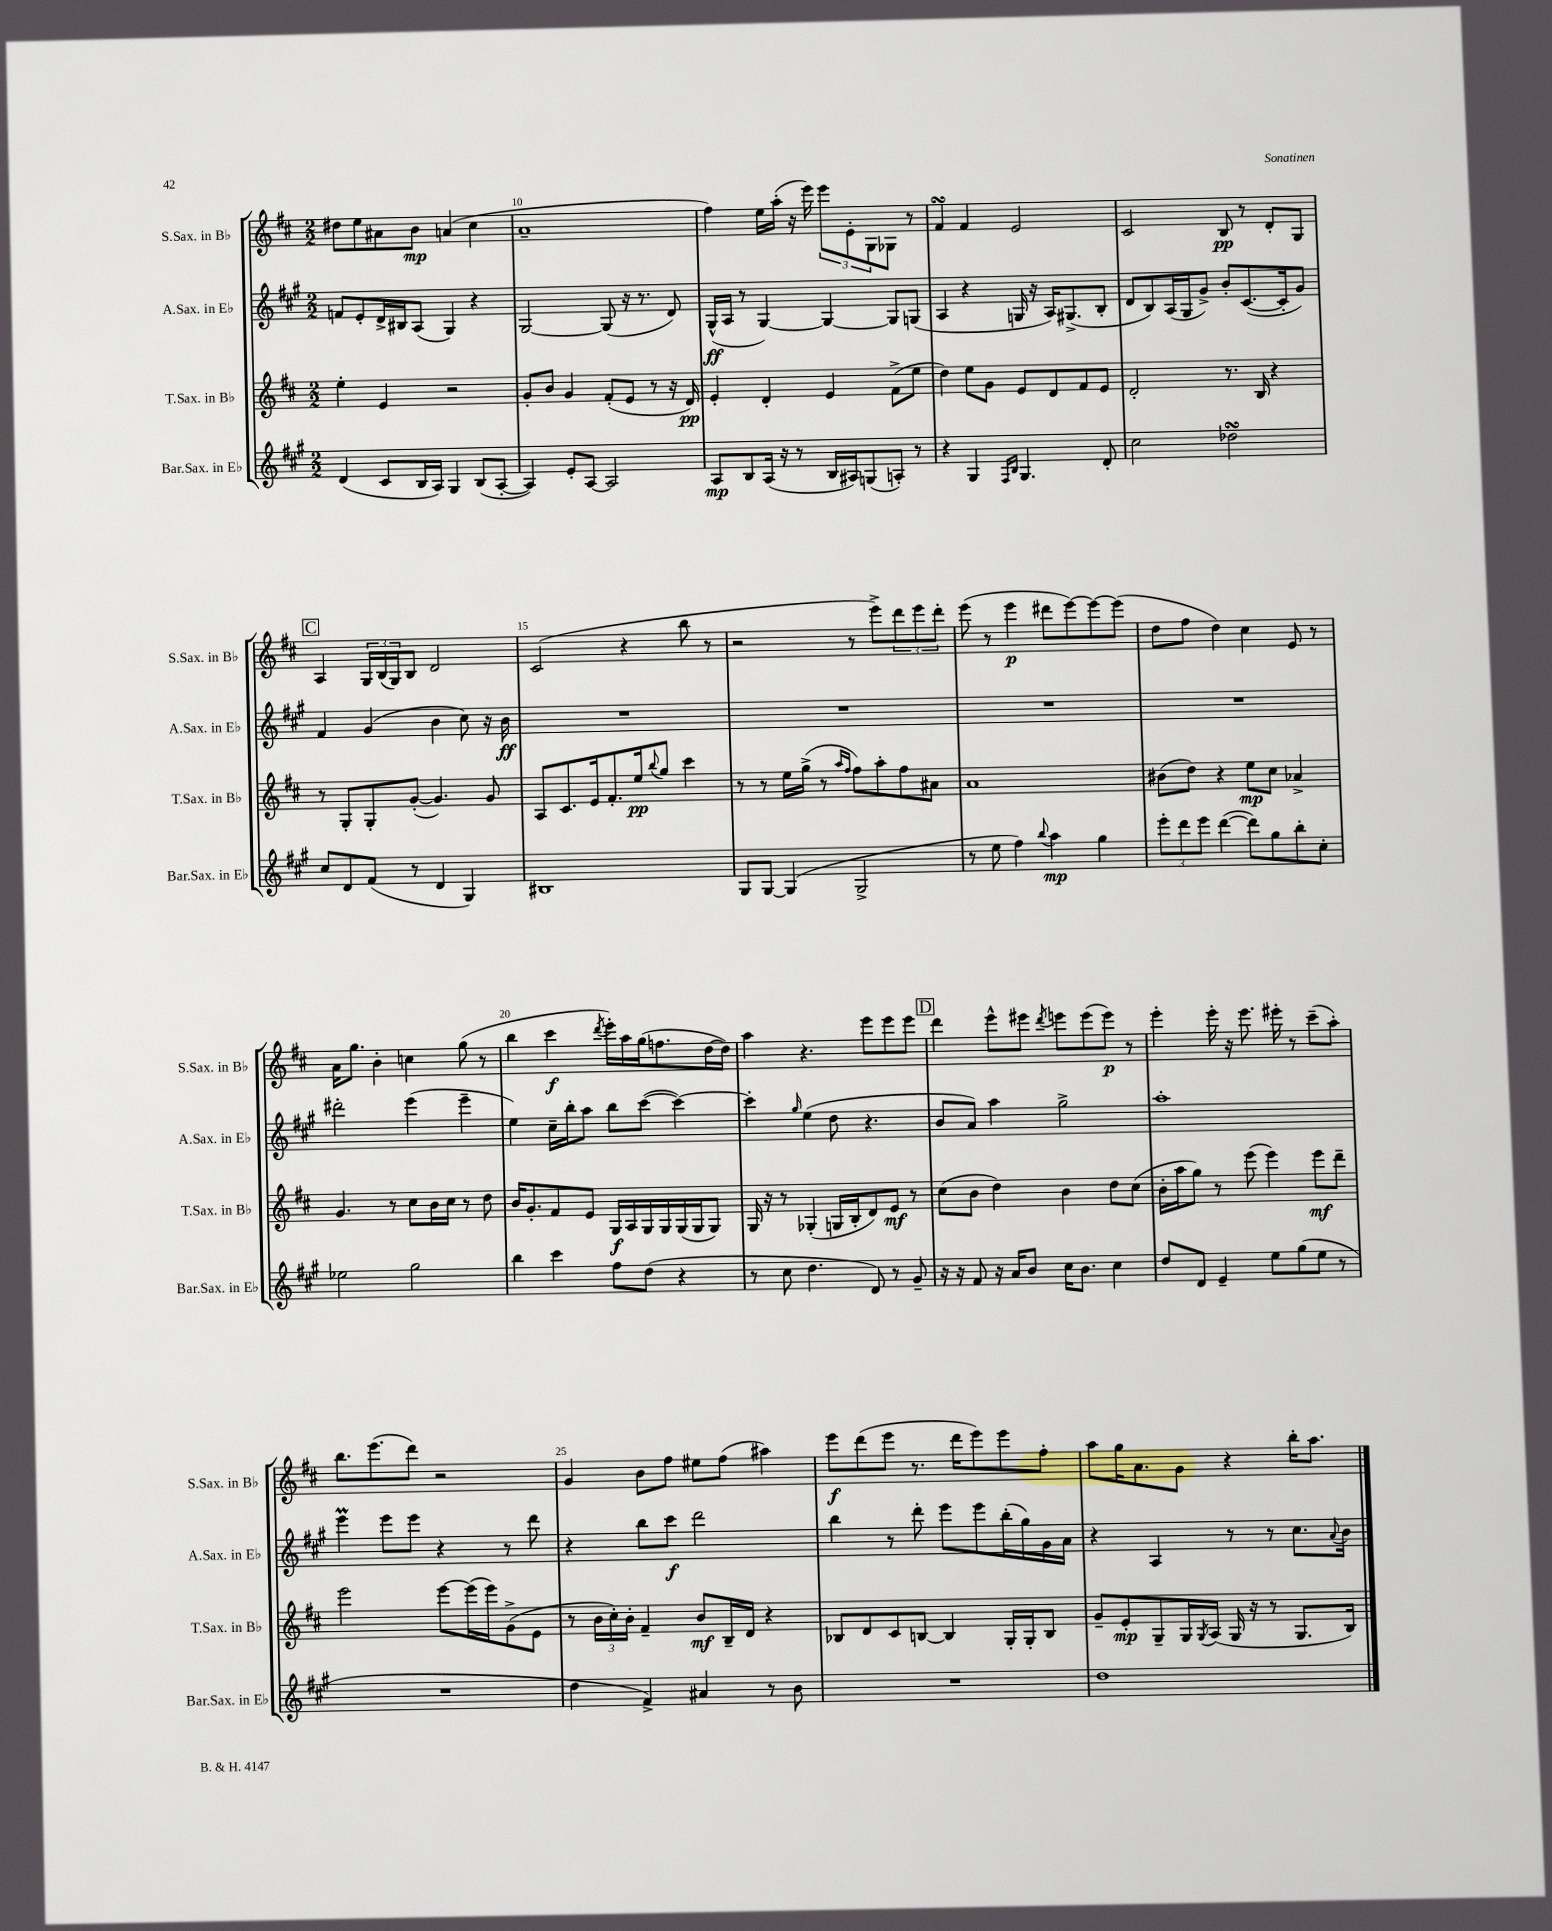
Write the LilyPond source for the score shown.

<<
\new StaffGroup <<
\new Staff = "s0" \with { instrumentName = "S.Sax. in Bb" shortInstrumentName = "S.Sax. in Bb" } {
    \clef treble \key d \major \numericTimeSignature \time 2/2
    dis''8 e''8 ais'8 b'8\mp a'4( cis''4 |
    a'1-- |
    fis''4) e''16 a''16-.( r16 e'''16) \tuplet 3/2 { e'''8 e'8-. g8 } ges8 r8 |
    fis'4\turn fis'4 e'2 |
    cis'2 b8\pp r8 d'8-. g8 |
    \mark \markup { \box "C" } a4 \tuplet 3/2 { g16 b16( g16) } b8 d'2 |
    cis'2( r4 b''8 r8 |
    r2 r8 e'''8->) \tuplet 3/2 { d'''8 e'''8 d'''8-. } |
    e'''8( r8 e'''4\p dis'''8 e'''8~) e'''8~ e'''8( |
    d''8 fis''8 d''4) cis''4 e'8 r8 |
    a'16 g''8. b'4-. c''4 g''8( r8 |
    b''4 cis'''4\f \acciaccatura { d'''8 } e'''16-.) a''16 g''16( f''8. d''16~ d''16) |
    a''4 r4. e'''8 e'''8 e'''8 |
    \mark \markup { \box "D" } d'''4 e'''8-^ eis'''8 \acciaccatura { d'''8 } e'''8 e'''8( e'''8\p) r8 |
    e'''4-. e'''16-. r16 e'''8. eis'''16-. r8 cis'''8--( a''8-.) |
    b''8. e'''8.( d'''8) r2 |
    g'4 b'8 fis''8 eis''8 fis''8( ais''4) |
    e'''8\f d'''8( e'''8 r8. d'''16 e'''8) e'''8 fis''8-. |
    a''8 g''16 a'8. g'8 r4 b''16-. a''8. \bar "|." |
}
\new Staff = "s1" \with { instrumentName = "A.Sax. in Eb" shortInstrumentName = "A.Sax. in Eb" } {
    \clef treble \key a \major \numericTimeSignature \time 2/2
    f'8 e'8-. d'16-> bis16 a8( gis4) r4 |
    gis2~ gis8( r16 r8. d'8) |
    gis16-^\ff( a16 r8 gis4~) gis4~ gis8 g8( |
    a4 r4 g16 r16 a16) gis8.->( b8-. |
    d'8 b8) a16( gis16 gis'8->) b'8-. cis'8.~( cis'16-. gis'8) |
    \mark \markup { \box "C" } fis'4 gis'4( b'4 cis''8) r16 b'16\ff |
    R1 |
    R1 |
    R1 |
    R1 |
    dis'''2-. e'''4( e'''4-- |
    e''4) cis''16-- b''16-. a''8 b''8 cis'''8~( cis'''4~) |
    cis'''4-. \grace { gis''16 } e''4( d''8 r4. |
    \mark \markup { \box "D" } b'8 a'8) a''4 gis''2-> |
    a''1-. |
    e'''4\prall e'''8 e'''8 r4 r8 d'''8 |
    r4 b''8 cis'''8\f d'''2 |
    b''4 r8 d'''8-. e'''8 e'''8 b''16-.( gis''16) gis'16 a'16 |
    r4 a4 r8 r8 cis''8. \appoggiatura { a'8 } b'16 \bar "|." |
}
\new Staff = "s2" \with { instrumentName = "T.Sax. in Bb" shortInstrumentName = "T.Sax. in Bb" } {
    \clef treble \key d \major \numericTimeSignature \time 2/2
    e''4-. e'4 r2 |
    g'8-. b'8 g'4 fis'8-.( e'8 r8 r16 d'16\pp) |
    e'4-. d'4-. e'4 fis'8->( e''8 |
    d''4) e''8 g'8 e'8 d'8 fis'8 e'8 |
    d'2-. r8. b16 r4 |
    \mark \markup { \box "C" } r8 g8-. g8-. g'8~-.( g'4.) g'8 |
    a8 cis'8. e'16 fis'8.-. e''16\pp \appoggiatura { b''8 } g''8 cis'''4 |
    r8 r8 e''16 g''16->( r8 \grace { a''16 fis''16 } fis''8) a''8-. fis''8 ais'8 |
    a'1 |
    bis'8( d''8) r4 e''8\mp cis''8 aes'4-> |
    g'4. r8 cis''8 b'16 cis''16 r8 d''8 |
    b'16 g'8.-. fis'8 e'8 g16\f a16 g16 g16 g16( g16 g8) |
    g16 r16 r8 ges4-.( g16 b16-. d'8) e'8\mf r8 |
    \mark \markup { \box "D" } cis''8( b'8 d''4) b'4 d''8 cis''8( |
    b'16-. a''16 g''8) r8 e'''8( e'''4) e'''8\mf d'''8-- |
    e'''2 e'''8~ e'''16( e'''16) g'8->( e'8 |
    r8 \tuplet 3/2 { b'16 cis''16-.) b'16-. } fis'4-- b'8\mf b16-- d'16 r4 |
    bes8 d'8 cis'8 b8~ b4 g16-. g16-. b8 |
    g'8-- e'8-.\mp g8-- g16 \acciaccatura { g8 } a16( g16 r16 r8 g8. b16) \bar "|." |
}
\new Staff = "s3" \with { instrumentName = "Bar.Sax. in Eb" shortInstrumentName = "Bar.Sax. in Eb" } {
    \clef treble \key a \major \numericTimeSignature \time 2/2
    d'4( cis'8 b16 a16) gis4 b8( a8~-. |
    a4) e'8-. a8~ a2 |
    a8\mp b8 a16( r16 r8 b16 ais16) g8( a8-.) r8 |
    r4 gis4 \grace { fis16 b16 } gis4. d'8-. |
    cis''2 des''2\turn |
    \mark \markup { \box "C" } cis''8 d'8 fis'8( r8 d'4 gis4) |
    bis1 |
    gis8 gis8~ gis4( gis2-> |
    r8 e''8 fis''4) \appoggiatura { b''8 } a''4\mp gis''4 |
    \tuplet 3/2 { e'''8-. d'''8 e'''8 } d'''4~( d'''8) gis''8 b''8-. cis''8-. |
    ees''2 gis''2 |
    b''4 cis'''4 fis''8 d''8( r4 |
    r8 cis''8 d''4. d'8) r8 gis'8-- |
    \mark \markup { \box "D" } r16 r16 fis'8 r16 a'16 b'8 cis''16 b'8. cis''4 |
    d''8 d'8 e'4-- e''8 gis''8( e''8 r8 |
    R1 |
    d''4 fis'4->) ais'4 r8 b'8 |
    R1 |
    d''1 \bar "|." |
}
>>
>>
\layout { \context { \Score currentBarNumber = #9 \override BarNumber.break-visibility = ##(#f #t #t) barNumberVisibility = #(every-nth-bar-number-visible 5) } }
